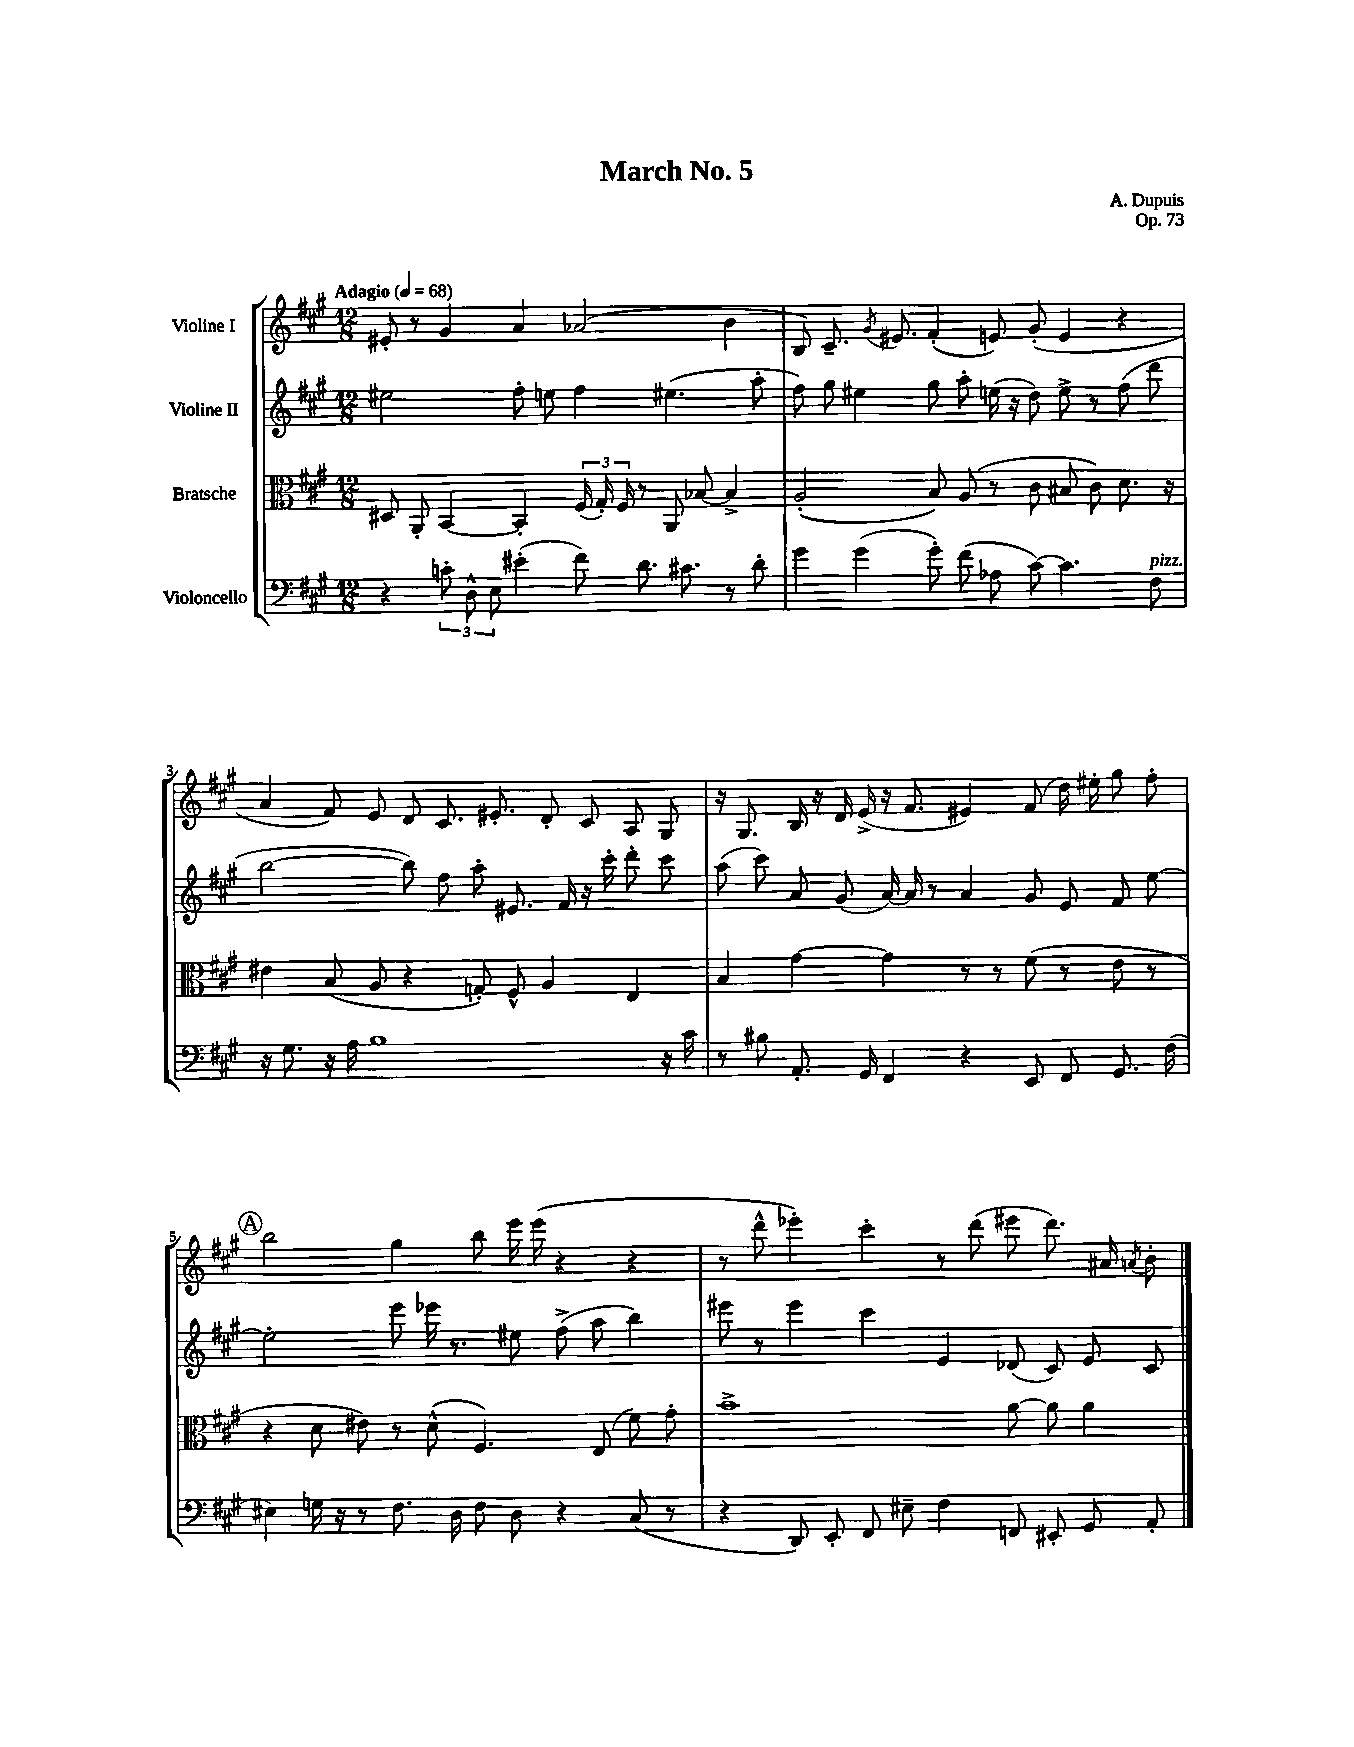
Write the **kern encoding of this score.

**kern	**kern	**kern	**kern
*part4	*part3	*part2	*part1
*staff4	*staff3	*staff2	*staff1
*I"Violoncello	*I"Bratsche	*I"Violine II	*I"Violine I
*clefF4	*clefC3	*clefG2	*clefG2
*k[f#c#g#]	*k[f#c#g#]	*k[f#c#g#]	*k[f#c#g#]
*M12/8	*M12/8	*M12/8	*M12/8
*MM68	*MM68	*MM68	*MM68
=1	=1	=1	=1
!	!	!	!LO:TX:a:B:t=Adagio
4r	8D#X/	2ee#X\	8e#X'/
.	8AA'/	.	8r
12cn'\	[4BB/	.	4g#/
12D^^\	.	.	.
12E\	.	.	.
(4e#X'\	4BB'/]	8ff#'\	4a/
.	.	8een\	.
8f#\)	(24F#/	4ff#\	(2a-X/
.	24G#'/)	.	.
.	24F#/	.	.
8.d\	8r	.	.
.	8AA/	(4.ee#X\	.
8.c#X\	.	.	.
.	[8B-X/	.	.
8r	4B-^/]	.	4b\
8d'\	.	8aa'\	.
=2	=2	=2	=2
4g#\	(2A'/	8ff#\)	8B/)
.	.	8gg#\	8.c#~/
(4g#\	.	4ee#X\	.
.	.	.	8qg#/
.	.	.	8.e#X/
8g#'\)	8B/)	8gg#\	(4f#'/
(8f#\	(8A/	8aa'\	.
8A-X\	8r	(16een\	8en/)
.	.	16r	.
[8c#\)	8c#\	8dd\)	(8g#'/
4.c#\]	8B#X/	8ee^\	4e/
.	8c#\)	8r	.
.	8.d\	(8ff#\	4r
!LO:TX:a:i:t=pizz.	!	!	!
8F#\	.	8ddd\	.
.	16r	.	.
!!LO:LB:g=z
=3	=3	=3	=3
16r	4e#X\	[2bb\	4a/
8.G#\	.	.	.
16r	(8B/	.	8f#/)
16A\	.	.	.
1B	8A/	.	8e/
.	4r	8bb\])	8d/
.	.	8ff#\	8.c#/
.	8Gn'/)	8aa'\	.
.	.	.	8.e#X'/
.	8F#^^/	8.e#X/	.
.	4A/	.	8d'/
.	.	16f#/	.
.	.	16r	8c#/
.	.	16ccc#'\	.
.	4E/	8ddd'\	8A/
16r	.	8ccc#\	8G#/
16c#\	.	.	.
=4	=4	=4	=4
8r	4B/	(8aa\	16r
.	.	.	8.G#/
8B#X\	.	8ccc#\)	.
8.AA'/	[4g#\	8a/	16B/
.	.	.	16r
.	.	(8g#/	16d/
16GG#/	.	.	(16e^/
4FF#/	4g#\]	[16a/)	16r
.	.	16a/]	8.f#/
.	.	8r	.
4r	8r	4a/	4e#X/)
.	8r	.	.
8EE/	(8f#\	8g#/	(8f#/
8FF#/	8r	8e/	16dd\)
.	.	.	16ee#X'\
8.GG#/	8e\	8f#/	8gg#\
.	8r	[8ee\	8ff#'\
(16F#\	.	.	.
!!LO:LB:g=z
!!LO:REH:place=s1:t=A
=5	=5	=5	=5
4E#X\)	4r	2ee'\]	2bb\
16Gn\	8d\	.	.
16r	.	.	.
8r	8e#X\)	.	.
8.F#\	8r	8eee\	4gg#\
.	(8d^^\	16eee-X\	.
16D\	.	8.r	.
8F#\	4.F#/)	.	8bb\
8D\	.	8ee#X\	16eee\
.	.	.	(16eee\
4r	.	(8ff#^\	4r
.	(8E/	8aa\	.
(8C#/	8f#\)	4bb\)	4r
8r	8g#'\	.	.
=6	=6	=6	=6
4r	1b^	8eee#X\	8r
.	.	8r	8ddd^^\
8DD/)	.	4eee#\	4eee-X'\)
8EE'/	.	.	.
8FF#/	.	4ccc#\	4ccc#'\
8E#X~\	.	.	.
4F#\	.	4e/	8r
.	.	.	(8ddd\
8FFn/	[8a\	(8d-X/	8eee#X\
8EE#X'/	8a\]	8c#/)	8.ddd\)
8GG#/	4a\	8e/	.
.	.	.	16a#X/
.	.	.	8qan/
8AA'/	.	8c#/	8b'\
==	==	==	==
*-	*-	*-	*-
